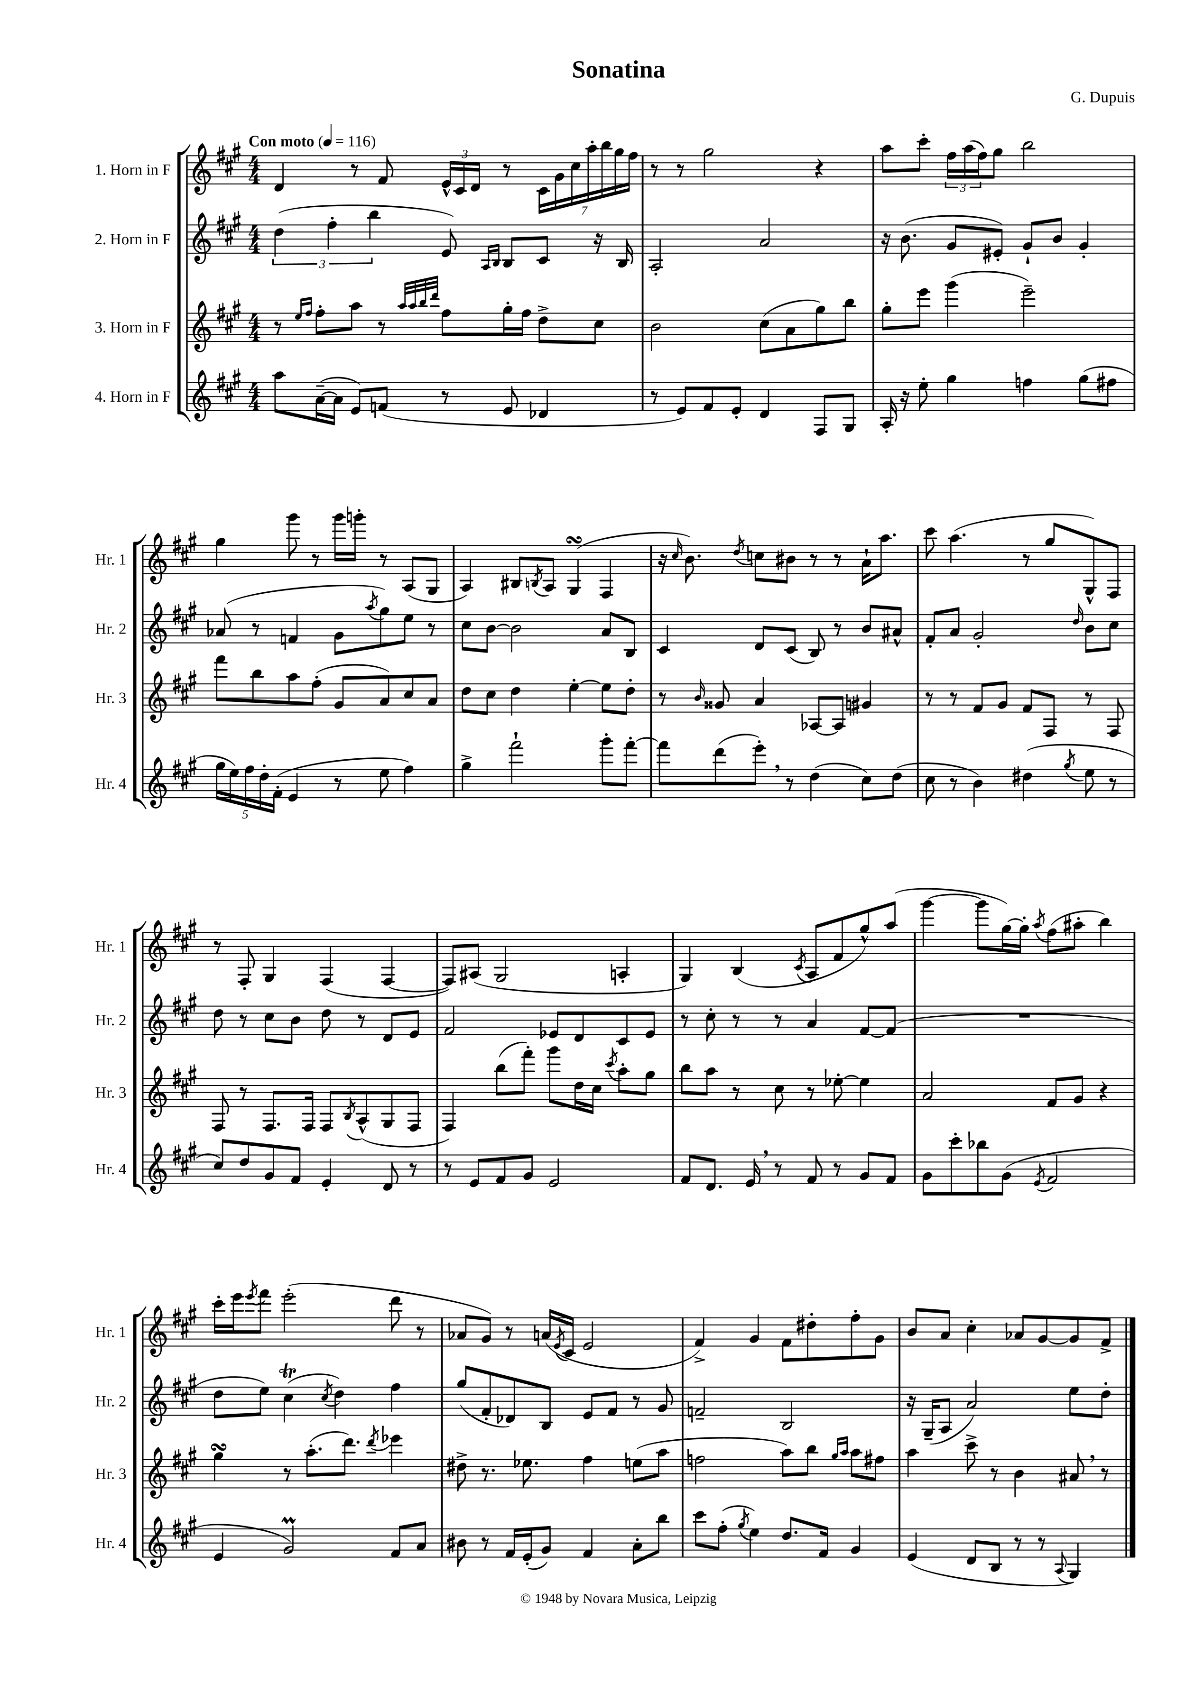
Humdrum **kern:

**kern	**kern	**kern	**kern
*staff4	*staff3	*staff2	*staff1
*clefG2	*clefG2	*clefG2	*clefG2
*k[f#c#g#]	*k[f#c#g#]	*k[f#c#g#]	*k[f#c#g#]
*M4/4	*M4/4	*M4/4	*M4/4
*MM116	*MM116	*MM116	*MM116
8aa	8r	(6dd	4d
.	16qqee	.	.
.	16qqff#	.	.
([16a~	8ff#'	.	.
.	.	6ff#'	.
16a]	.	.	.
8e)	8aa	.	8r
.	.	6bb	.
(8f	8r	.	8f#
.	32qqaa	.	.
.	32qqaa	.	.
.	32qqbb	.	.
.	32qqddd	.	.
8r	8ff#	8e)	24e^^
.	.	.	24c#
.	.	.	24d
.	.	16qqA	.
.	.	16qqB	.
8e	16gg#'	8B	8r
.	16ff#	.	.
4d-	8dd^	8c#	28c#
.	.	.	28g#
.	.	.	28cc#
.	.	.	28aa'
.	8cc#	16r	.
.	.	.	28bb
.	.	.	28gg#
.	.	16B	.
.	.	.	28ff#
=	=	=	=
8r	2b	2A'	8r
8e)	.	.	8r
8f#	.	.	2gg#
8e'	.	.	.
4d	(8cc#	2a	.
.	8a	.	.
8F#	8gg#)	.	4r
8G#	8bb	.	.
=	=	=	=
16A'	8gg#'	16r	8aa
16r	.	(8.b	.
8ee'	8eee	.	8ccc#'
4gg#	(4ggg#	8g#	24ff#
.	.	.	(24aa
.	.	.	24ff#)
.	.	8e#')	8gg#
4ff	2eee~)	8g#`	2bb
.	.	8b	.
(8gg#	.	4g#'	.
8ff#	.	.	.
=	=	=	=
20gg#	8fff#	(8a-	4gg#
20ee)	.	.	.
20ff#	.	.	.
.	8bb	8r	.
20dd'	.	.	.
(20f#'	.	.	.
4e	8aa	4f	8ggg#
.	(8ff#'	.	8r
8r	8g#	8g#	16ggg#
.	.	.	16ggg'
.	.	8qaa	.
8ee	8a)	8gg#)	8r
4ff#)	8cc#	8ee	(8A
.	8a	8r	8G#
=	=	=	=
4gg#^	8dd	8cc#	4A)
.	8cc#	[8b	.
2fff#`	4dd	2b]	8B#
.	.	.	8qB
.	.	.	8A
.	[4ee'	.	(4G#
8ggg#'	8ee]	8a	4F#
[8fff#'	8dd'	8B	.
=	=	=	=
8fff#]	8r	4c#	16r
.	.	.	16qqcc#
.	.	.	8.b)
.	16qqb	.	.
(8ddd	8g##	.	.
.	.	.	8qdd
8eee')	4a	8d	8cc
8r	.	(8c#	8b#
(4dd	[8A-	8B)	8r
.	8A-]	8r	8r
8cc#)	4g#	8b	16a`
.	.	.	8.aa
(8dd	.	8a#^^	.
=	=	=	=
8cc#	8r	8f#'	8ccc#
8r	8r	8a	(4.aa
4b)	8f#	2g#'	.
.	8g#	.	.
(4dd#	8f#	.	8r
.	8F#	.	8gg#
8qgg#	.	16qqdd	.
8ee	8r	8b	8G#^^)
8r	8F#	8cc#	8F#
=	=	=	=
8cc#)	8F#	8dd	8r
8dd	8r	8r	8F#'
8g#	8.F#	8cc#	4G#
8f#	.	8b	.
.	16F#	.	.
4e'	8F#	8dd	(4F#
.	8qB	.	.
.	(8A^^	8r	.
8d	8G#	8d	[4F#
8r	8F#	8e	.
=	=	=	=
8r	4F#)	2f#	8F#])
8e	.	.	(8A#
8f#	(8bb	.	2G#
8g#	8fff#')	.	.
2e	8ggg#	8e-	.
.	16dd	8d	.
.	16cc#	.	.
.	8qccc#	.	.
.	8aa'	8c#	4A'
.	8gg#	8e-	.
=	=	=	=
8f#	8bb	8r	4G#)
8.d	8aa	8cc#'	.
.	8r	8r	(4B
16e	.	.	.
8r	8cc#	8r	.
.	.	.	8qc#
8f#	8r	4a	8A
8r	[8ee-'	.	8f#
8g#	4ee-]	[8f#	8gg#^^)
8f#	.	(8f#]	(8aa
=	=	=	=
8g#	2a	1r	[4ggg#
8ccc#'	.	.	.
8bb-	.	.	8ggg#]
(8g#	.	.	[16gg#)
.	.	.	16gg#']
8qe	.	.	8qaa
2f#	8f#	.	(8ff#
.	8g#	.	8aa#'
.	4r	.	4bb)
=	=	=	=
4e	4gg#	8dd	16ccc#'
.	.	.	16eee
.	.	.	8qeee
.	.	8ee)	8fff#
2g#)	8r	(4cc#	(2eee'
.	(8.aa'	.	.
.	.	8qcc#	.
.	.	4dd)	.
.	8.ddd)	.	.
.	8qddd	.	.
8f#	4eee-	4ff#	8ddd
8a	.	.	8r
=	=	=	=
8b#	8dd#^	(8gg#	8a-
8r	8.r	8f#'	8g#)
16f#	.	8d-)	8r
(16e'	8.ee-	.	.
8g#)	.	8B	(16a
.	.	.	8qe
.	.	.	16c#
4f#	4ff#	8e	2e
.	.	8f#	.
8a'	(8ee	8r	.
8bb	8aa	8g#	.
=	=	=	=
8ccc#	2ff	2f~	4f#^)
(8ff#'	.	.	.
8qgg#	.	.	.
4ee)	.	.	4g#
8.dd	8aa)	2B	8f#
.	8bb	.	8dd#'
16f#	.	.	.
.	16qqgg#	.	.
.	16qqaa	.	.
4g#	8aa	.	8ff#'
.	8ff#	.	8g#
=	=	=	=
(4e	4aa	16r	8b
.	.	(16G#~	.
.	.	8A	8a
8d	8ccc#^	2a)	4cc#'
8B	8r	.	.
8r	4b	.	8a-
8r	.	.	[8g#
8qqA	.	.	.
4G#)	8a#	8ee	8g#]
.	8r	8dd'	8f#^
==	==	==	==
*-	*-	*-	*-
